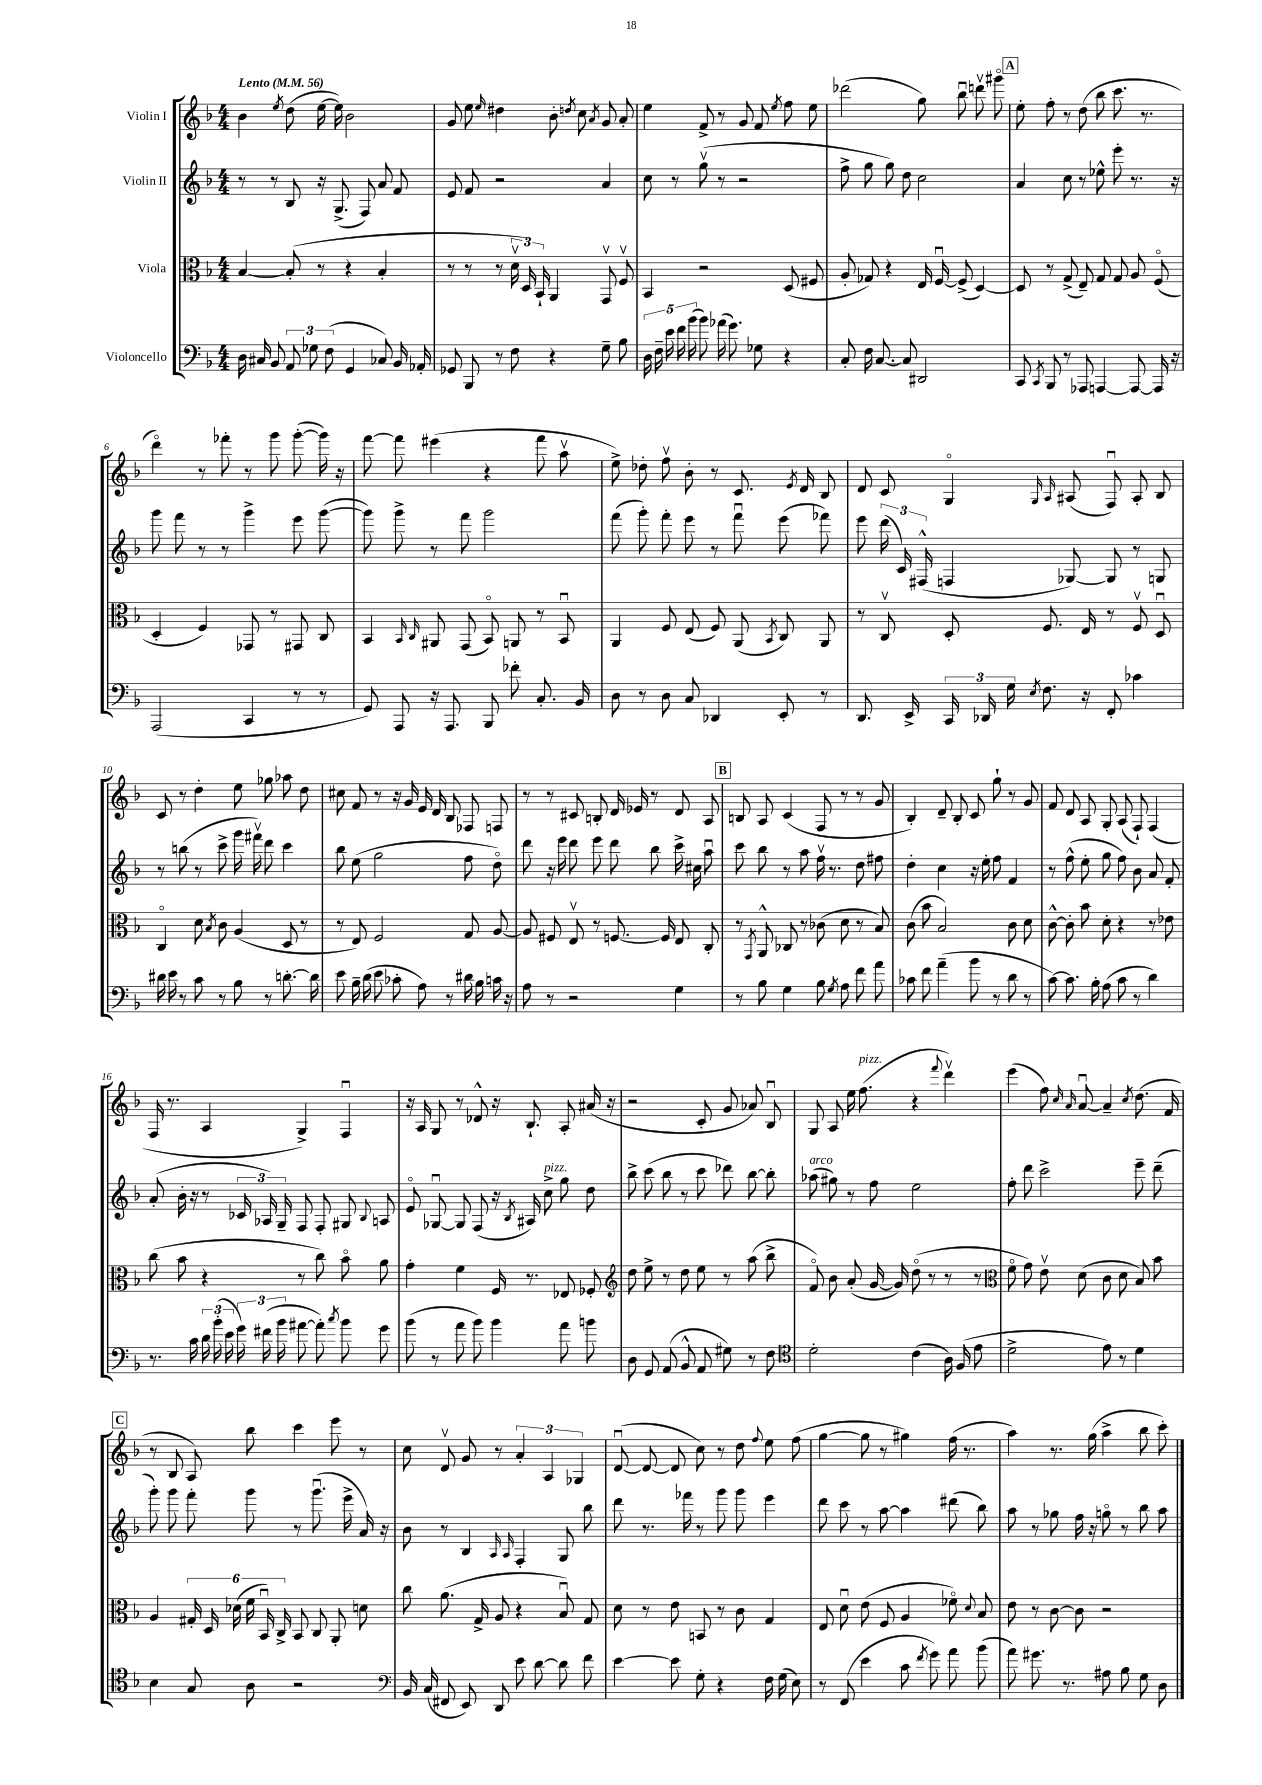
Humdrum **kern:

**kern	**kern	**kern	**kern
*staff4	*staff3	*staff2	*staff1
*clefF4	*clefC3	*clefG2	*clefG2
*k[b-]	*k[b-]	*k[b-]	*k[b-]
*M4/4	*M4/4	*M4/4	*M4/4
*MM56	*MM56	*MM56	*MM56
16D\	[4B-/	8r	4b-\
16C#/	.	.	.
8BB-/	.	8r	.
.	.	.	8qee/
12AA/	(8B-'/]	8B-/	(8dd\
12G-\	.	.	.
.	8r	16r	[16ee\
(12F\	.	.	.
.	.	(8.G^/	16ee\])
4GG/	4r	.	2b-\
.	.	8F/)	.
8C-/)	4B-'/	8a/	.
16BB-/	.	8f/	.
16AA-'/	.	.	.
=	=	=	=
8GG-/	8r	8e/	8g/
8BBB-/	8r	8f/	8ee\
.	.	.	16qqee/
8r	8r	2r	4dd#\
8F\	24dv\	.	.
.	24D/)	.	.
.	24BB-`/	.	.
4r	4AA/	.	8b-'\
.	.	.	8qdd/
.	.	.	8cc\
.	.	.	8qa/
8G~\	8GGv/	4a/	8g/
8B-\	8Fv/	.	8a'/
=	=	=	=
20D\	4BB-/	8cc\	4ee\
20F~\	.	.	.
20e\	.	.	.
.	.	8r	.
20f\	.	.	.
(20b-\	.	.	.
8b-\)	2r	(8ggv\	8f^/
(16a-\	.	8r	8r
8.g\)	.	.	.
.	.	2r	8g/
8G-\	.	.	8f/
.	.	.	8qee/
4r	(8D/	.	8ff\
.	8F#/	.	8ee\
=	=	=	=
8C'/	8A'/	8ff^\	(2ddd-\
16F\	8G-/)	8gg\	.
[8.C/	.	.	.
.	4r	8gg\)	.
8C/]	.	8dd\	.
2DD#/	16E/	2cc\	8gg\)
.	[16Fu/	.	.
.	(8F^/]	.	8bb-u\
.	[4D/)	.	8dddv\
.	.	.	8ggg#o\
=	=	=	=
8CC/	8D/]	4a/	8ee'\
8qCC/	.	.	.
8BBB-/	8r	.	8ff'\
8r	(8G^/	8cc\	8r
8AAA-/	8E~/)	8r	(8dd\
[4AAA/	8G/	8ee-^^\	8bb-\
.	8G/	8eee'\	8.ccc\
8AAA/_	8A/	8.r	.
.	.	.	8.r
16AAA/]	(8Fo/	.	.
16r	.	16r	.
=	=	=	=
(2AAA/	4D'/	8ggg\	4dddo\)
.	.	8fff\	.
.	4F/)	8r	8r
.	.	8r	8fff-'\
4CC/	8GG-/	4ggg^\	8r
.	8r	.	8ggg\
8r	8GG#/	8eee\	([8ggg'\
8r	8C/	([8ggg\	16ggg\])
.	.	.	16r
=	=	=	=
8GG/)	4BB-/	8ggg\])	[8fff\
8AAA/	.	8ggg^\	8fff\]
.	16qqBB-/	.	.
.	16qqC/	.	.
16r	8AA#/	8r	(4eee#\
8.AAA/	.	.	.
.	(8GG/	8fff\	.
8BBB-/	8BB-o/)	2ggg\	4r
8f-'\	8AA/	.	.
8.C'/	8r	.	8fff\
.	8BB-u/	.	8aav\
16BB-/	.	.	.
=	=	=	=
8D\	4AA/	(8fff\	8ee^\)
8r	.	8ggg'\)	8dd-'\
8D\	8F/	8fff'\	8ffv\
8C/	(8E/	8eee\	8b-'\
4DD-/	8F/)	8r	8r
.	(8AA/	8fffu\	8.c/
.	8qBB-/	.	.
8EE'/	8C/)	(8eee\	.
.	.	.	8qe/
.	.	.	16d/
8r	8AA/	8fff-\)	8B-/
=	=	=	=
8.DD/	8r	8eee\	8d/
.	8Cv/	(24ddd\	8c/
.	.	24c/)	.
16EE^/	.	.	.
.	.	(24F#^^/	.
24CC/	8D'/	4F/	4Go/
24DD-/	.	.	.
24G\	.	.	.
8qE/	.	.	.
8.F\	8.F/	.	.
.	.	.	16qqG/
.	.	.	16qqA/
.	.	[8G-/)	(8A#/
16r	16E/	.	.
8FF'/	8r	8G-/]	8Fu/)
4c-\	8Fv/	8r	8A#'/
.	8Du/	8G/	8B-/
=	=	=	=
16d#\	4Co/	8r	8c/
16e\	.	.	.
8r	.	(8bb\	8r
8c\	8d\	8r	4dd'\
.	8qB-/	.	.
8r	8c\	8ccc^\	.
8B-\	(4A/	16ggg\	8ee\
.	.	16fff#v\)	.
8r	.	8ddd\	8gg-\
[8.d'\	8D/	4ccc\	8aa-\
.	8r	.	8dd\
16d\]	.	.	.
=	=	=	=
8e\	8r	8bb-\	8cc#\
16B-~\	8E/)	(8ee\	8f/
(16d\	.	.	.
8e\	2F/	2gg\	8r
8c-'\	.	.	16r
.	.	.	16g/
8A\)	.	.	16e/
.	.	.	16d/
8r	.	.	8B-/
16d#\	8G/	8ff\	8F-/
16B-\	.	.	.
16c\	[8A/	8ddo\)	8F/
16r	.	.	.
=	=	=	=
8A\	8A/]	8ddd\	8r
8r	8F#/	16r	8r
.	.	16eee\	.
2r	8Ev/	8ddd\	8c#/
.	8r	8eee\	8B'/
.	[8.F/	8ddd\	16d/
.	.	.	16e-/
.	.	8bb-\	8r
.	16F/]	.	.
4G\	8E/	16ccc^\	8d/
.	.	16cc#\	.
.	8C'/	8aau\	8A/
=	=	=	=
8r	8r	8ccc\	8B/
.	8qGG/	.	.
8B-\	8AA^^/	8bb-\	8A/
4G\	8C-/	8r	(4c/
.	8r	8aa\	.
8B-\	(8c-\	16ffv\	8F/
.	.	8.r	.
8qG/	.	.	.
8A\	8d\	.	8r
8f\	8r	8dd\	8r
8a\	8B-/)	8ff#\	8g/
=	=	=	=
8c-\	(8c\	4dd'\	4B-'/)
8f\	8b-\	.	.
(4a~\	2B-/)	4cc\	8d~/
.	.	.	8B-'/
8b-\	.	16r	8c/
.	.	16ee'\	.
8r	.	8ff\	8gg`\
8d\	8c\	4f/	8r
8r	8d\	.	8g/
=	=	=	=
[8c\)	[8c^^\	8r	8f/
8.c\]	8c'\]	(8ff^^\	8d/
.	8b-\	8ee'\	8A/
16B-'\	.	.	.
(8A\	8d'\	8gg\	8G'/
8c\	4r	8ff\)	(8A/
8r	.	8b-\	8F`/)
4d\)	8r	8a/	(4F/
.	8e-\	8f'/	.
=	=	=	=
8.r	(8cc\	(8a'/	16F/
.	.	.	8.r
.	8b-\	16b-'\	.
16c\	.	16r	.
24d\	4r	8r	4A/
(24b-'\	.	.	.
24e\	.	.	.
24g\)	.	24c-/	.
(24f#\	.	24A-/)	.
24b-\	.	24G~/	.
[8a#\	8r	8F/	4G^/)
8a#'\])	8cc\)	8F'/	.
8qcc/	.	.	.
8b-\	8b-o\	8G#/	4Fu/
.	.	8qqB-/	.
8g\	8a\	8A/	.
=	=	=	=
(8b-\	4g'\	8eo/	16r
.	.	.	16A/
8r	.	[8G-u/	8G/
8a\	4f\	8G-/]	8r
8b-\)	.	(8F/	8d-^^/
4b-\	16F/	16r	16r
.	.	8qB-/	.
.	8.r	16A#/)	8.B-`/
.	.	8cc^\	.
8a\	8E-/	8gg\	8A'/
8b\	8F-'/	8dd\	(16a#/
.	.	.	16r
=	=	=	=
*	*clefG2	*	*
8D\	8dd\	8bb-^\	2r
8GG/	8ee^\	(8ccc\	.
(8AA/	8r	8bb-\	.
8BB-^^/	8dd\	8r	.
8AA/	8ee\	8ccc\	8c'/
8G#\)	8r	8ddd-\)	8g/
8r	(8aa\	[8bb-\	8a-/)
8F\	8bb-^\	8bb-'\]	8B-u/
=	=	=	=
*clefC4	*	*	*
2d'\	8fo/)	(8aa-\	8G/
.	8b-\	8gg#\)	8A/
.	(8a'/	8r	16ee\
.	.	.	(8.ff\
.	[16g/	8ff\	.
.	16g/])	.	.
(4c\	(8ddo\	2ee\	4r
.	8r	.	.
.	.	.	8qqfff/
16A\)	8r	.	4dddv\)
(16F/	.	.	.
8e\	8r	.	.
=	=	=	=
*	*clefC3	*	*
2d^\	8fo\	8ff'\	(4eee\
.	8g\)	8ddd\	.
.	8ev\	2ccc^\	8ff\)
.	.	.	16qqcc/
.	.	.	16qqa/
.	(8d\	.	[8au/
8e\)	8c\	.	4a~/]
8r	8d\	.	.
.	.	.	8qcc/
4d\	8B-/)	8eee~\	(8.dd\
.	8b-\	(8ddd~\	.
.	.	.	16f/
=	=	=	=
4B-\	4A/	8ggg'\)	8r
.	.	8ggg\	8B-/
8G/	24G#'/	8fff'\	8A/)
.	24D/	.	.
.	(24d-\	.	.
8A\	24f\	8ggg\	8bb-\
.	24BB-u/)	.	.
.	24C^/	.	.
2r	8BB-/	8r	4ccc\
.	8C/	(8.gggu\	.
.	8AA'/	.	8eee\
.	.	16eee^\	.
.	8d\	16a/)	8r
.	.	16r	.
=	=	=	=
*clefF4	*	*	*
16BB-/	8cc\	8b-\	8cc\
(16C/	.	.	.
8FF#/	(8.a\	8r	8dv/
8EE/)	.	4B-/	8g/
.	16G^/	.	.
8DD/	8A/	.	8r
.	.	16qqA/	.
.	.	16qqA/	.
8e\	4r	4F'/	6a'/
[8d\	.	.	.
.	.	.	6A/
8d\]	8B-u/)	8G/	.
.	.	.	6G-/
8f\	8G/	8bb-\	.
=	=	=	=
[4e\	8d\	8ddd\	([8du/
.	8r	8.r	8d/_
8e\]	8e\	.	8d/]
.	.	16fff-\	.
8G'\	8BB/	8r	8cc\)
4r	8r	8ggg\	8r
.	8c\	8ggg\	8dd\
.	.	.	8qqff/
16F\	4G/	4eee\	8ee\
(16G\	.	.	.
8E\)	.	.	(8ff\
=	=	=	=
8r	8E/	8ddd\	[4gg\
(8FF/	8du\	8ccc\	.
4e\	(8e\	8r	8gg\]
.	8F/	[8aa\	8r
8c\	4A/	4aa\]	4gg#\)
8qf/	.	.	.
8g\)	.	.	.
8a\	8f-o\)	(8ddd#\	(16ff\
.	.	.	8.r
.	8qqd/	.	.
(8b-\	8B-/	8bb-\)	.
=	=	=	=
8a\)	8e\	8aa\	4aa\)
8.g#\	8r	8r	.
.	[8c\	8gg-\	8.r
8.r	.	.	.
.	8c\]	16ff\	.
.	.	16r	(16gg\
8A#\	2r	8ggo\	4aa^\
8B-\	.	8r	.
8G\	.	8bb-\	8bb-\
8D\	.	8aa\	8ccc'\)
==	==	==	==
*-	*-	*-	*-
